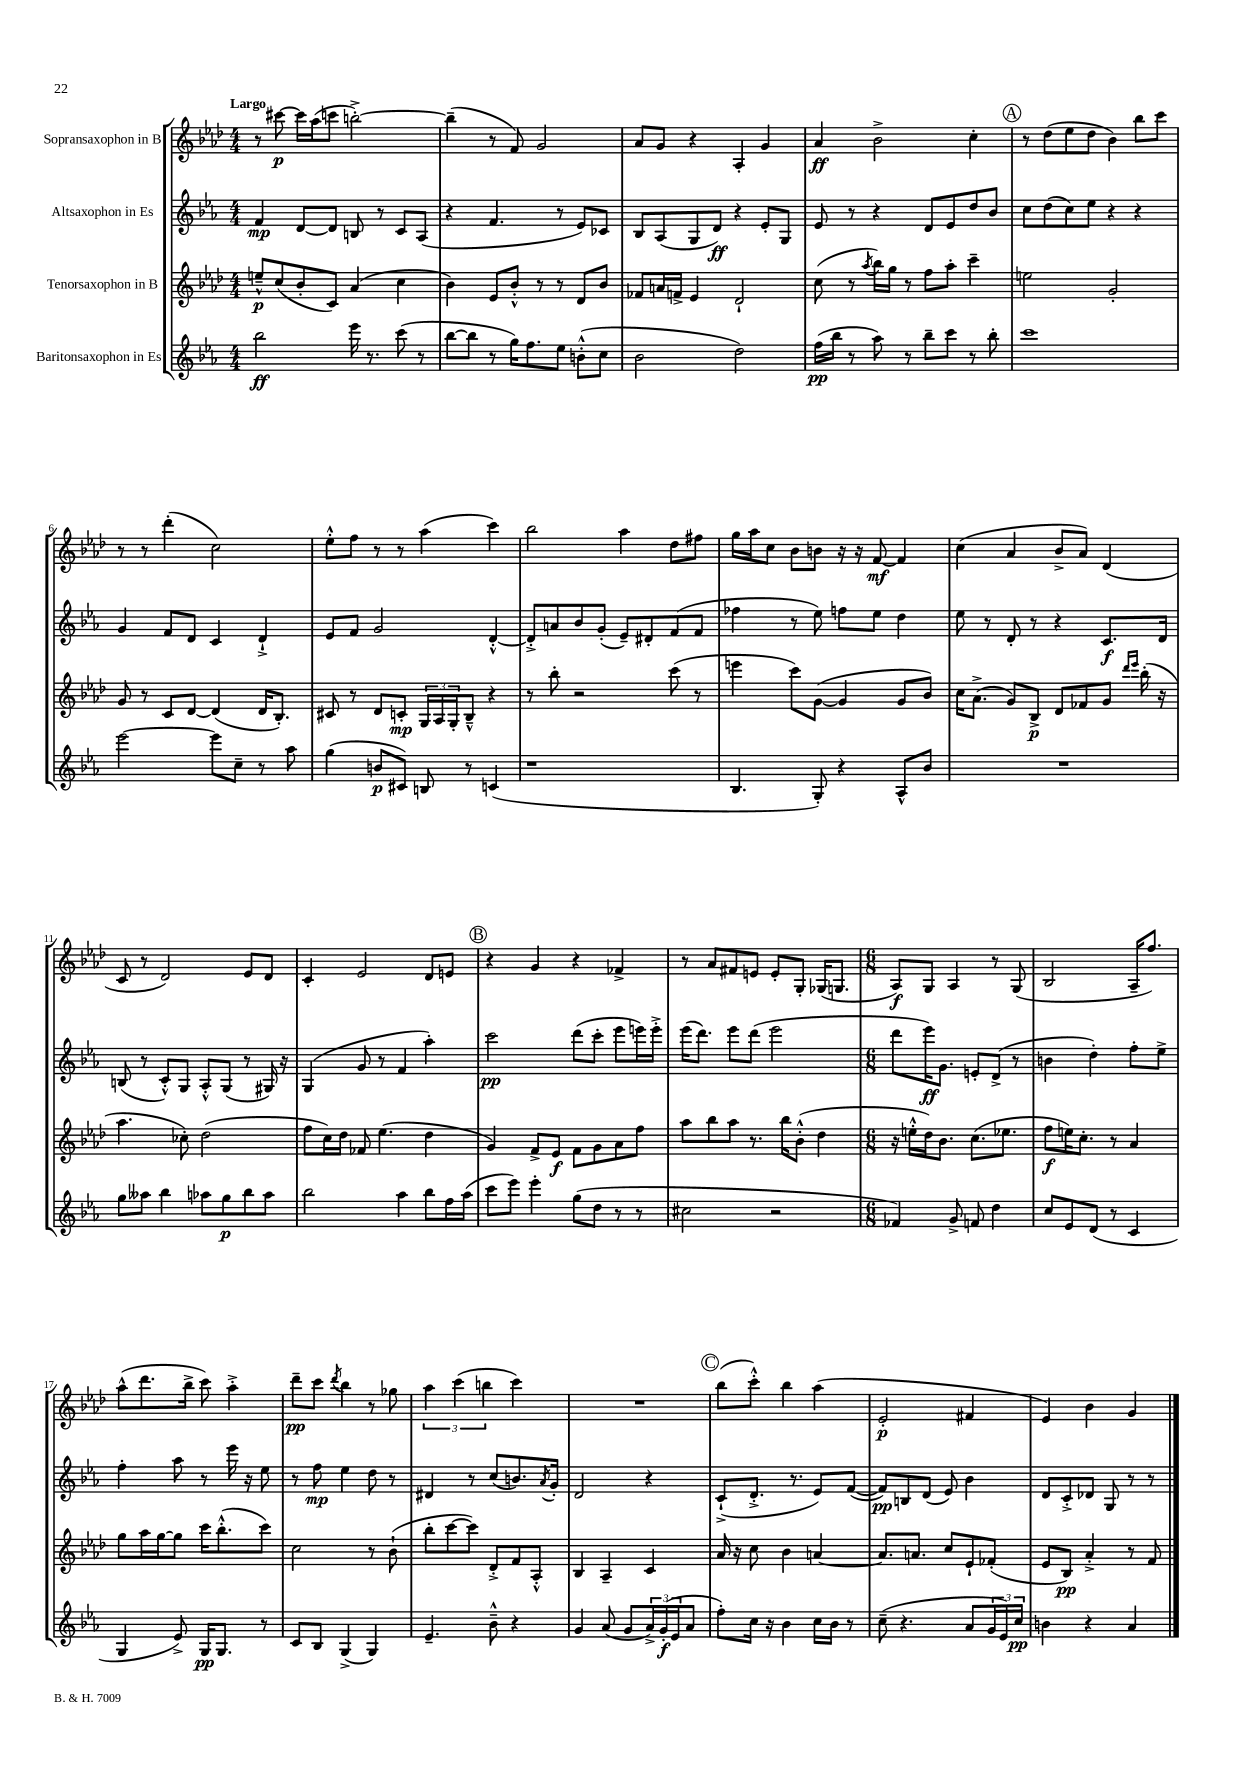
<<
\new StaffGroup <<
\new Staff = "s0" \with { instrumentName = "Sopransaxophon in B" } {
    \clef treble \key aes \major \numericTimeSignature \time 4/4 \tempo "Largo"
    r8 cis'''8~\p cis'''16 aes''16( c'''8 b''2~-.->) |
    b''4--( r8 f'8) g'2 |
    aes'8 g'8 r4 aes4-. g'4 |
    aes'4\ff bes'2-> c''4-. |
    \mark \markup { \circle "A" } r8 des''8( ees''8 des''8 bes'4) bes''8 c'''8 |
    r8 r8 des'''4-.( c''2) |
    ees''8-.-^ f''8 r8 r8 aes''4( c'''4) |
    bes''2 aes''4 des''8 fis''8 |
    g''16 aes''16 c''8 bes'8 b'8 r16 r16 f'8~\mf f'4 |
    c''4( aes'4 bes'8-> aes'8) des'4( |
    c'8 r8 des'2) ees'8 des'8 |
    c'4-. ees'2 des'8 e'8 |
    \mark \markup { \circle "B" } r4 g'4 r4 fes'4-> |
    r8 aes'8 fis'8 e'8 e'8-. g8-. ges16( g8. |
    \numericTimeSignature \time 6/8 aes8\f) g8 aes4 r8 g8( |
    bes2 aes16-- f''8.) |
    aes''8-^( des'''8. bes''16-> c'''8) aes''4-.-> |
    des'''8--\pp c'''8 \acciaccatura { des'''8 } bes''4 r8 ges''8 |
    \tuplet 3/2 { aes''4 c'''4( b''4 } c'''4) |
    R2. |
    \mark \markup { \circle "C" } bes''8( c'''8-.-^) bes''4 aes''4( |
    ees'2-.\p fis'4 |
    ees'4) bes'4 g'4 \bar "|." |
}
\new Staff = "s1" \with { instrumentName = "Altsaxophon in Es" } {
    \clef treble \key ees \major \numericTimeSignature \time 4/4
    f'4\mp d'8~ d'8 b8 r8 c'8 aes8( |
    r4 f'4. r8 ees'8) ces'8 |
    bes8 aes8( g8 d'8\ff) r4 ees'8-. g8 |
    ees'8 r8 r4 d'8 ees'8 d''8 bes'8 |
    \mark \markup { \circle "A" } c''8 d''8( c''8) ees''8 r4 r4 |
    g'4 f'8 d'8 c'4 d'4-!-> |
    ees'8 f'8 g'2 d'4~-.-^ |
    d'8-.-> a'8 bes'8 g'8-.( ees'8--) dis'8-. f'8( f'8 |
    fes''4 r8 ees''8) f''8 ees''8 d''4 |
    ees''8 r8 d'8-. r8 r4 c'8.\f d'16 |
    b8( r8 c'8-.-^) g8 aes8-.-^ g8( r8 gis16) r16 |
    g4( g'8 r8 f'4 aes''4-.) |
    \mark \markup { \circle "B" } c'''2\pp d'''8( c'''8-. ees'''8 e'''16) e'''16-.-> |
    ees'''16( d'''8.) ees'''8 d'''8( ees'''2 |
    \numericTimeSignature \time 6/8 d'''8 ees'''16\ff) g'8. e'8-. d'8->( r8 |
    b'4 d''4-.) f''8-. ees''8-> |
    f''4-. aes''8 r8 ees'''16 r16 ees''8 |
    r8 f''8\mp ees''4 d''8 r8 |
    dis'4 r8 c''8( b'8.) \acciaccatura { aes'8 } g'16-. |
    d'2 r4 |
    \mark \markup { \circle "C" } c'8-!->( d'8.-.-> r8. ees'8) f'8~( |
    f'8\pp) b8 d'8( ees'8) bes'4 |
    d'8 c'8-.-> des'8 g8 r8 r8 \bar "|." |
}
\new Staff = "s2" \with { instrumentName = "Tenorsaxophon in B" } {
    \clef treble \key aes \major \numericTimeSignature \time 4/4
    e''8---^\p c''8( bes'8-. c'8) aes'4( c''4 |
    bes'4) ees'8 bes'8-.-^ r8 r8 des'8 bes'8 |
    fes'8 a'16 f'16-> ees'4 des'2-! |
    c''8( r8 \acciaccatura { aes''8 } bes''16) g''16 r8 f''8 aes''8-. c'''4-- |
    \mark \markup { \circle "A" } e''2 g'2-. |
    g'8 r8 c'8 des'8~ des'4( des'16 bes8.-.) |
    cis'8 r8 des'8 c'8-.\mp \tuplet 3/2 { g16 aes16 g16-. } bes8---^ r4 |
    r8 bes''8-. r2 c'''8( r8 |
    e'''4 c'''8) g'8~( g'4 g'8 bes'8) |
    c''16 aes'8.->( g'8) bes8->\p des'8 fes'8 g'8 \grace { des'''16 ees'''16 } bes''16-.( r16 |
    aes''4. ces''8-.) des''2( |
    f''8 c''16) des''16 fes'8 ees''4.( des''4 |
    \mark \markup { \circle "B" } g'4) f'8-> ees'8\f f'8 g'8 aes'8 f''8 |
    aes''8 bes''8 aes''8 r8. bes''16 bes'8-.-^( des''4 |
    \numericTimeSignature \time 6/8 r16 e''16-.-^ des''16) bes'8. c''8.( ees''8. |
    f''8\f e''16) c''8.-. r8 aes'4 |
    g''8 aes''16 g''16~ g''8 c'''16 bes''8.-.-^( c'''8) |
    c''2 r8 bes'8-!( |
    bes''8-. c'''8~ c'''8) des'8-.-> f'8 aes8-.-^ |
    bes4 aes4-- c'4 |
    \mark \markup { \circle "C" } aes'16 r16 c''8 bes'4 a'4~ |
    a'8. a'8. c''8 ees'8-! fes'8-.( |
    ees'8 bes8\pp) aes'4-.-> r8 f'8 \bar "|." |
}
\new Staff = "s3" \with { instrumentName = "Baritonsaxophon in Es" } {
    \clef treble \key ees \major \numericTimeSignature \time 4/4
    bes''2\ff ees'''16 r8. c'''8( r8 |
    bes''8~ bes''8 r8 g''16) f''8. ees''8 b'8-.-^( c''8 |
    bes'2 d''2) |
    f''16\pp( bes''16 r8 aes''8) r8 bes''8-- c'''8 r8 bes''8-. |
    \mark \markup { \circle "A" } c'''1 |
    ees'''2~ ees'''8 c''8-- r8 aes''8 |
    g''4( b'8\p cis'8) b8 r8 c'4( |
    r1 |
    bes4. g8-.) r4 aes8-^ bes'8 |
    R1 |
    g''8 aeses''8 bes''4 aes''8 g''8\p bes''8 aes''8 |
    bes''2 aes''4 bes''8 f''16 aes''16( |
    \mark \markup { \circle "B" } c'''8 ees'''8) ees'''4-. g''8( d''8 r8 r8 |
    cis''2 r2 |
    \numericTimeSignature \time 6/8 fes'4) g'8-> f'8 d''4 |
    c''8 ees'8 d'8( r8 c'4 |
    g4 ees'8->) g16\pp g8. r8 |
    c'8 bes8 g4->( g4) |
    ees'4.-- bes'8---^ r4 |
    g'4 aes'8( g'8 \tuplet 3/2 { aes'16->) g'16-.\f( ees'16 } aes'8 |
    \mark \markup { \circle "C" } f''8-.) c''16 r16 bes'4 c''16 bes'16 r8 |
    c''8--( r4. aes'8 \tuplet 3/2 { g'16 ees'16) c''16\pp } |
    b'4 r4 aes'4 \bar "|." |
}
>>
>>
